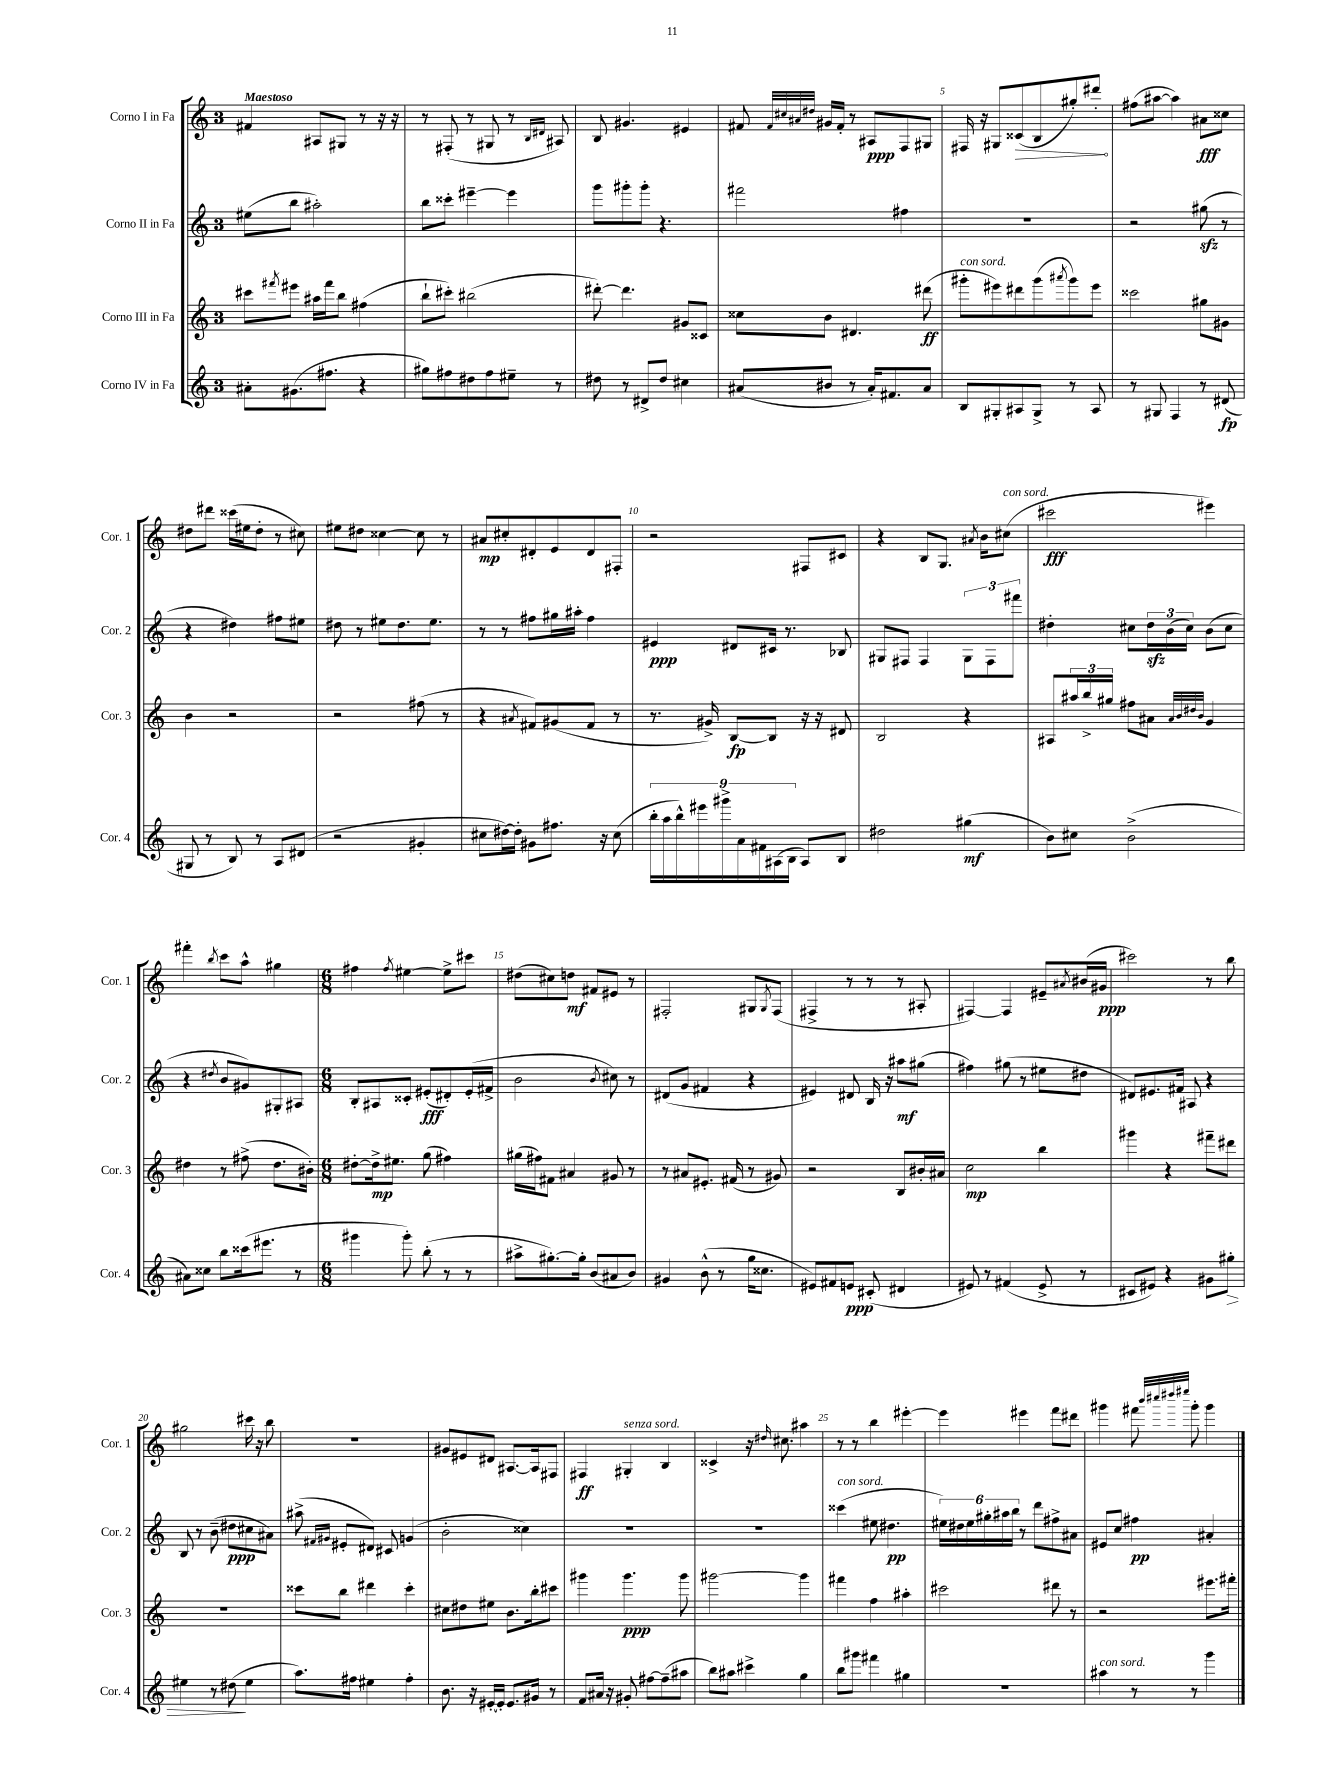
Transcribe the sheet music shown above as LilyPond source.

<<
\new StaffGroup <<
\new Staff = "s0" \with { instrumentName = "Corno I in Fa" shortInstrumentName = "Cor. 1" } {
    \clef treble \key c \major \once \override Staff.TimeSignature.style = #'single-digit \time 3/4 \tempo "Maestoso"
    fis'4 ais8 gis8 r8 r16 r16 |
    r8 fis8-.( r8 gis8 r8 \grace { b16 dis'16 } ais8) |
    b8 gis'4. eis'4 |
    fis'8 \grace { fis'32 cis''32 ais'32 dis''32 } gis'16 fis'16-. r8 ais8\ppp f8 gis8 |
    fis16 r16 gis8 \once \override Hairpin.circled-tip = ##t cisis'8\>( b8 gis''8-.) dis'''8-.\! |
    fis''8( ais''8~ ais''4) ais'8\fff cisis''8 |
    dis''8 dis'''8 cisis'''16( eis''16 dis''8-. r8 cis''8) |
    eis''8 dis''8 cisis''4~ cisis''8 r8 |
    ais'8\mp cis''8-. dis'8-. e'8 dis'8 fis8-. |
    r2 fis8 cis'8 |
    r4 b8 g8. \acciaccatura { ais'8 } b'16 cis''8^\markup { \italic "con sord." }( |
    cis'''2\fff eis'''4) |
    fis'''4-. \acciaccatura { b''8 } c'''8 a''8-^ gis''4 |
    \numericTimeSignature \time 6/8 fis''4 \acciaccatura { fis''8 } eis''4~ eis''8-> cis'''8 |
    dis''8( cis''8) d''8\mf fis'8 eis'8 r8 |
    fis2-. gis8 \acciaccatura { gis8 } fis8( |
    fis4-> r8 r8 r8 ais8-. |
    fis4~) fis4 eis'8-- \acciaccatura { ais'8 } bis'16( gis'16\ppp |
    cis'''2) r8 b''8 |
    gis''2 cis'''16 r16 b''8 |
    R2. |
    gis'8 eis'8 dis'8 ais8.~ ais16 fis8 |
    fis4\ff gis4-.^\markup { \italic "senza sord." } b4 |
    cisis'4-> r16 \grace { dis''16 } cis''8. ais''4 |
    r8 r8 b''4 eis'''4~-. |
    eis'''4 eis'''4 f'''8 dis'''8 |
    gis'''4 fis'''8 \grace { b'''32 cis''''32 dis''''32 eis''''32 } gis'''8-. gis'''4 \bar "|." |
}
\new Staff = "s1" \with { instrumentName = "Corno II in Fa" shortInstrumentName = "Cor. 2" } {
    \clef treble \key c \major \once \override Staff.TimeSignature.style = #'single-digit \time 3/4
    eis''8( b''8 ais''2-.) |
    b''8 cisis'''8-. eis'''4~-- eis'''4 |
    g'''8 gis'''8-. gis'''8-. r4. |
    fis'''2 fis''4 |
    R2. |
    r2 gis''8\sfz( r8 |
    r4 dis''4) fis''8 eis''8 |
    dis''8 r8 eis''8 dis''8. eis''8. |
    r8 r8 fis''8 gis''16 ais''16-. fis''4 |
    eis'4\ppp dis'8 cis'16 r8. bes8 |
    gis8 fis8 fis4 \tuplet 3/2 { gis8 fis8 fis'''8 } |
    dis''4-. cis''8 \tuplet 3/2 { dis''16\sfz b'16( cis''16) } b'8( cis''8 |
    r4 \acciaccatura { dis''8 } b'8 gis'8) gis8-. ais8 |
    \numericTimeSignature \time 6/8 b8-. ais8 cisis'8-. eis'8-.\fff( dis'8-.) eis'16-.( fis'16-> |
    b'2 \acciaccatura { b'8 } cis''8) r8 |
    dis'8( g'8 fis'4 r4 |
    eis'4) dis'8 b16 r16 ais''8\mf gis''8( |
    fis''4) gis''8( r8 eis''8 dis''8 |
    dis'8) eis'8. fis'16 ais8 r4 |
    b8 r8 b'8--( dis''8\ppp cis''8 ais'8) |
    ais''8->( \grace { fis'16 gis'16 } eis'8-. dis'8) cis'8 g'4( |
    b'2-. cisis''4) |
    R2. |
    R2. |
    cisis'''4^\markup { \italic "con sord." }( eis''8 dis''4.\pp |
    \tuplet 6/4 { eis''16) dis''16 eis''16 gis''16-. ais''16 b''16 } r8 d'''8 fis''8-> ais'8 |
    eis'8 c''8 fis''4\pp ais'4-. \bar "|." |
}
\new Staff = "s2" \with { instrumentName = "Corno III in Fa" shortInstrumentName = "Cor. 3" } {
    \clef treble \key c \major \once \override Staff.TimeSignature.style = #'single-digit \time 3/4
    cis'''8 \acciaccatura { fis'''8 } eis'''8 ais''16 fis'''16 b''8 fis''4( |
    b''8-! cis'''8-.) bis''2( |
    dis'''8~-.) dis'''4. gis'8 cisis'8 |
    cisis''8 b'8 dis'4. dis'''8\ff( |
    gis'''8-.^\markup { \italic "con sord." } eis'''8) dis'''8 gis'''8( \acciaccatura { ais'''8 } gis'''8) eis'''8 |
    cisis'''2 gis''8 gis'8 |
    b'4 r2 |
    r2 fis''8( r8 |
    r4 \acciaccatura { ais'8 } fis'8) gis'8( fis'8 r8 |
    r8. gis'16->) b8~\fp b8 r16 r16 dis'8 |
    b2 r4 |
    ais8 \tuplet 3/2 { ais''16 b''16-> gis''16 } fis''8 ais'8 \grace { ais'32 b'32 dis''32 b'32 } g'4 |
    dis''4 r8 fis''8->( dis''8. bis'16-.) |
    \numericTimeSignature \time 6/8 dis''8~-. dis''16->\mp eis''8. g''8( fis''4) |
    gis''16( fis''16) fis'8 ais'4 gis'8 r8 |
    r8 ais'8 eis'8.-. fis'16( r8 gis'8) |
    r2 b8 bis'16-. ais'16 |
    c''2\mp b''4 |
    gis'''4 r4 fis'''8-- dis'''8 |
    R2. |
    cisis'''8 b''8 dis'''4 cisis'''4-. |
    cis''8 dis''8 eis''8 b'8. b''16-. cis'''8 |
    gis'''4 gis'''4.\ppp gis'''8 |
    gis'''2~ gis'''4 |
    fis'''4 f''4 ais''4-. |
    cis'''2 dis'''8 r8 |
    r2 eis'''8. fis'''16-. \bar "|." |
}
\new Staff = "s3" \with { instrumentName = "Corno IV in Fa" shortInstrumentName = "Cor. 4" } {
    \clef treble \key c \major \once \override Staff.TimeSignature.style = #'single-digit \time 3/4
    ais'8-. gis'8.( fis''8. r4 |
    gis''8) fis''8 dis''8 fis''8 eis''8-- r8 |
    dis''8 r8 dis'8-> dis''8 cis''4 |
    ais'8( bis'8 r8 ais'16-.) fis'8. ais'8 |
    b8 gis8-. ais8 gis8-> r8 ais8 |
    r8 gis8 f4 r8 dis'8\fp( |
    gis8 r8 b8) r8 a8 dis'8( |
    r2 gis'4-. |
    cis''8 dis''16~) dis''16-. gis'8 fis''8. r16 cis''8( |
    \tuplet 9/8 { b''16-. a''16 b''16-^) eis'''16 gis'''16-> a'16 fis'16 ais16( b16 } ais8) b8 |
    dis''2 gis''4\mf( |
    b'8) cis''8 b'2->( |
    ais'8) cisis''8 b''8 cisis'''16( eis'''8. r8 |
    \numericTimeSignature \time 6/8 gis'''4 gis'''8-.) b''8-.( r8 r8 |
    ais''8-> gis''8.~-.) gis''16-. b'8( ais'8 b'8) |
    gis'4 b'8-^( r8 g''16 cisis''8. |
    eis'8) fis'8 e'8\ppp cis'8-.( dis'4 |
    eis'8) r8 fis'4( eis'8-> r8 |
    cis'8 eis'8) r4 gis'8 gis''8-.\> |
    eis''4 r8 dis''8\!( eis''4 |
    a''8.) fis''16 eis''4 fis''4-. |
    b'8. r16 eis'16~-. eis'16-. eis'8. gis'16 r8 |
    f'8 ais'16 r16 gis'8-. fis''8~ fis''8--( ais''8 |
    b''8) ais''8 cis'''4-> g''4 |
    b''8 gis'''8 fis'''4 gis''4 |
    R2. |
    ais''4^\markup { \italic "con sord." } r8 r8 g'''4 \bar "|." |
}
>>
>>
\layout { \context { \Score \override BarNumber.break-visibility = ##(#f #t #t) barNumberVisibility = #(every-nth-bar-number-visible 5) } }
